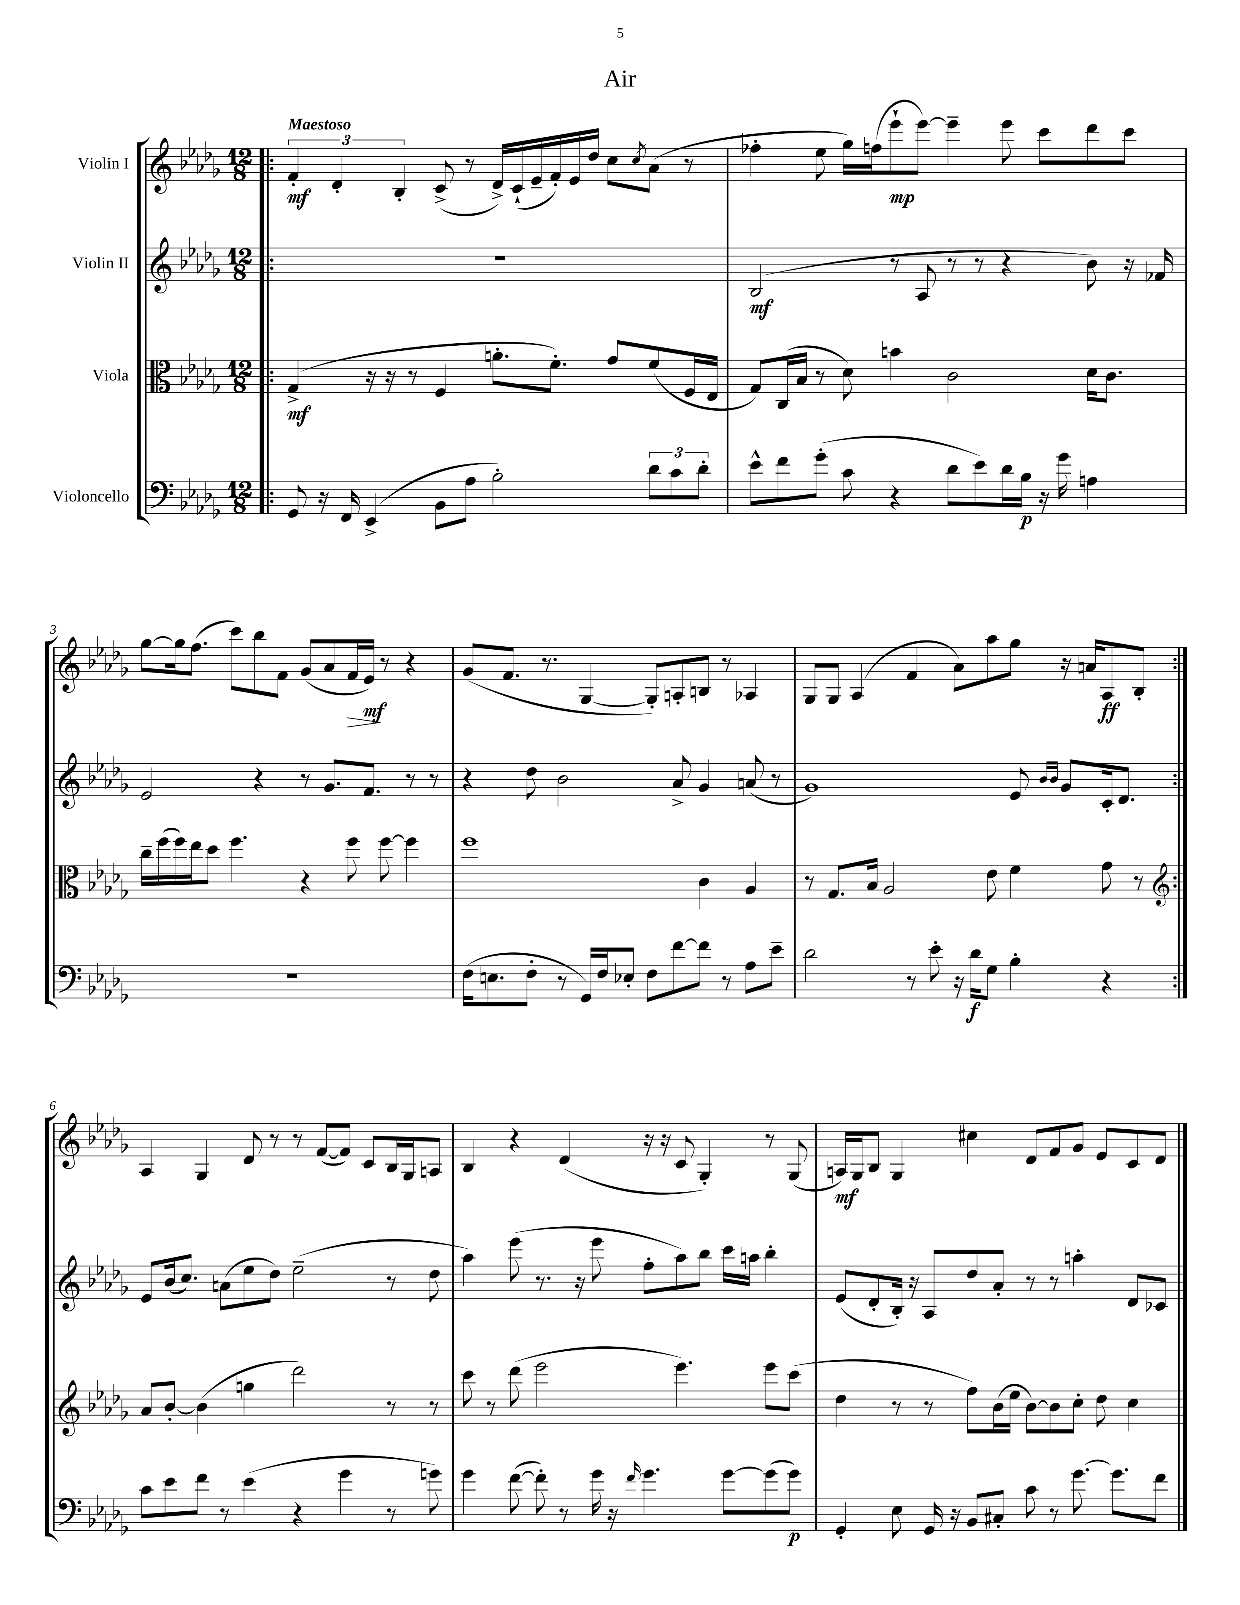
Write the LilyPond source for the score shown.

\header { title = "Air" }
<<
\new StaffGroup <<
\new Staff = "s0" \with { instrumentName = "Violin I" } {
    \clef treble \key des \major \numericTimeSignature \time 12/8 \tempo "Maestoso"
    \repeat volta 2 { \bar ".|:" \tuplet 3/2 { f'4-.\mf des'4-. bes4-. } c'8->( r8 des'16->) c'16-!( ees'16-- f'16-.) ees'16 des''16 c''8 \acciaccatura { c''8 } aes'8( r8 |
    fes''4-. ees''8 ges''16) f''16( ees'''8-!\mp ees'''8~) ees'''4-- ees'''8 c'''8 des'''8 c'''8 |
    ges''8~ ges''16 f''8.( c'''8) bes''8 f'8 ges'8( aes'8 f'16\> ees'16\mf\!) r8 r4 |
    ges'8( f'8. r8. ges4~ ges8-.) a8-. b8 r8 aes4 |
    ges8 ges8 aes4( f'4 aes'8) aes''8 ges''8 r16 a'16 aes8\ff bes8-. | }
    aes4 ges4 des'8 r8 r8 f'8~( f'8) c'8 bes16 ges16 a8 |
    bes4 r4 des'4( r16 r16 c'8 ges4-.) r8 ges8( |
    a16\mf) ges16 bes8 ges4 cis''4 des'8 f'8 ges'8 ees'8 c'8 des'8 \bar "|." |
}
\new Staff = "s1" \with { instrumentName = "Violin II" } {
    \clef treble \key des \major \numericTimeSignature \time 12/8
    \repeat volta 2 { \bar ".|:" R1. |
    bes2\mf( r8 aes8 r8 r8 r4 bes'8) r16 fes'16 |
    ees'2 r4 r8 ges'8. f'8. r8 r8 |
    r4 des''8 bes'2 aes'8-> ges'4 a'8( r8 |
    ges'1) ees'8 \grace { bes'16 bes'16 } ges'8 c'16-. des'8. | }
    ees'8 bes'16( c''8.) a'8( ees''8 des''8) ees''2--( r8 des''8 |
    aes''4) ees'''8( r8. r16 ees'''8 f''8-. aes''8) bes''8 c'''16 a''16 bes''4-. |
    ees'8( des'8-. bes16-.) r16 aes8 des''8 aes'8-. r8 r8 a''4-. des'8 ces'8 \bar "|." |
}
\new Staff = "s2" \with { instrumentName = "Viola" } {
    \clef alto \key des \major \numericTimeSignature \time 12/8
    \repeat volta 2 { \bar ".|:" ges4->\mf( r16 r16 r8 f4 a'8.-. f'8.-.) ges'8 f'8( f16 ees16 |
    ges8) c16( bes16 r8 des'8) b'4 c'2 des'16 c'8. |
    c''16-- f''16( f''16) ees''16 des''8 f''4. r4 f''8 f''8~ f''4 |
    f''1 c'4 aes4 |
    r8 ges8. bes16 aes2 ees'8 f'4 ges'8 r8 | }
    \clef treble aes'8 bes'8~-. bes'4( g''4 des'''2) r8 r8 |
    c'''8 r8 des'''8( ees'''2 ees'''4.) ees'''8 c'''8( |
    des''4 r8 r8 f''8) bes'16( ees''16 bes'8~) bes'8 c''8-. des''8 c''4 \bar "|." |
}
\new Staff = "s3" \with { instrumentName = "Violoncello" } {
    \clef bass \key des \major \numericTimeSignature \time 12/8
    \repeat volta 2 { \bar ".|:" ges,8 r16 f,16 ees,4->( bes,8 aes8 bes2-.) \tuplet 3/2 { des'8 c'8 des'8-. } |
    ees'8-^ f'8 ges'8-.( c'8 r4 des'8 ees'8) des'16 bes16\p r16 ges'16 a4 |
    R1. |
    f16( e8. f8-. r8 ges,16) f16 ees8-. f8 f'8~ f'8 r8 aes8 ees'8-- |
    des'2 r8 ees'8-. r16 des'16\f ges8 bes4-. r4 | }
    c'8 ees'8 f'8 r8 ees'4( r4 ges'4 r8 g'8) |
    ges'4 f'8~( f'8-.) r8 ges'16 r16 \grace { f'16 } ges'4. ges'8~ ges'8( ges'8\p) |
    ges,4-. ees8 ges,16 r16 bes,8 cis8-. c'8 r8 ges'8.~ ges'8. f'8 \bar "|." |
}
>>
>>
